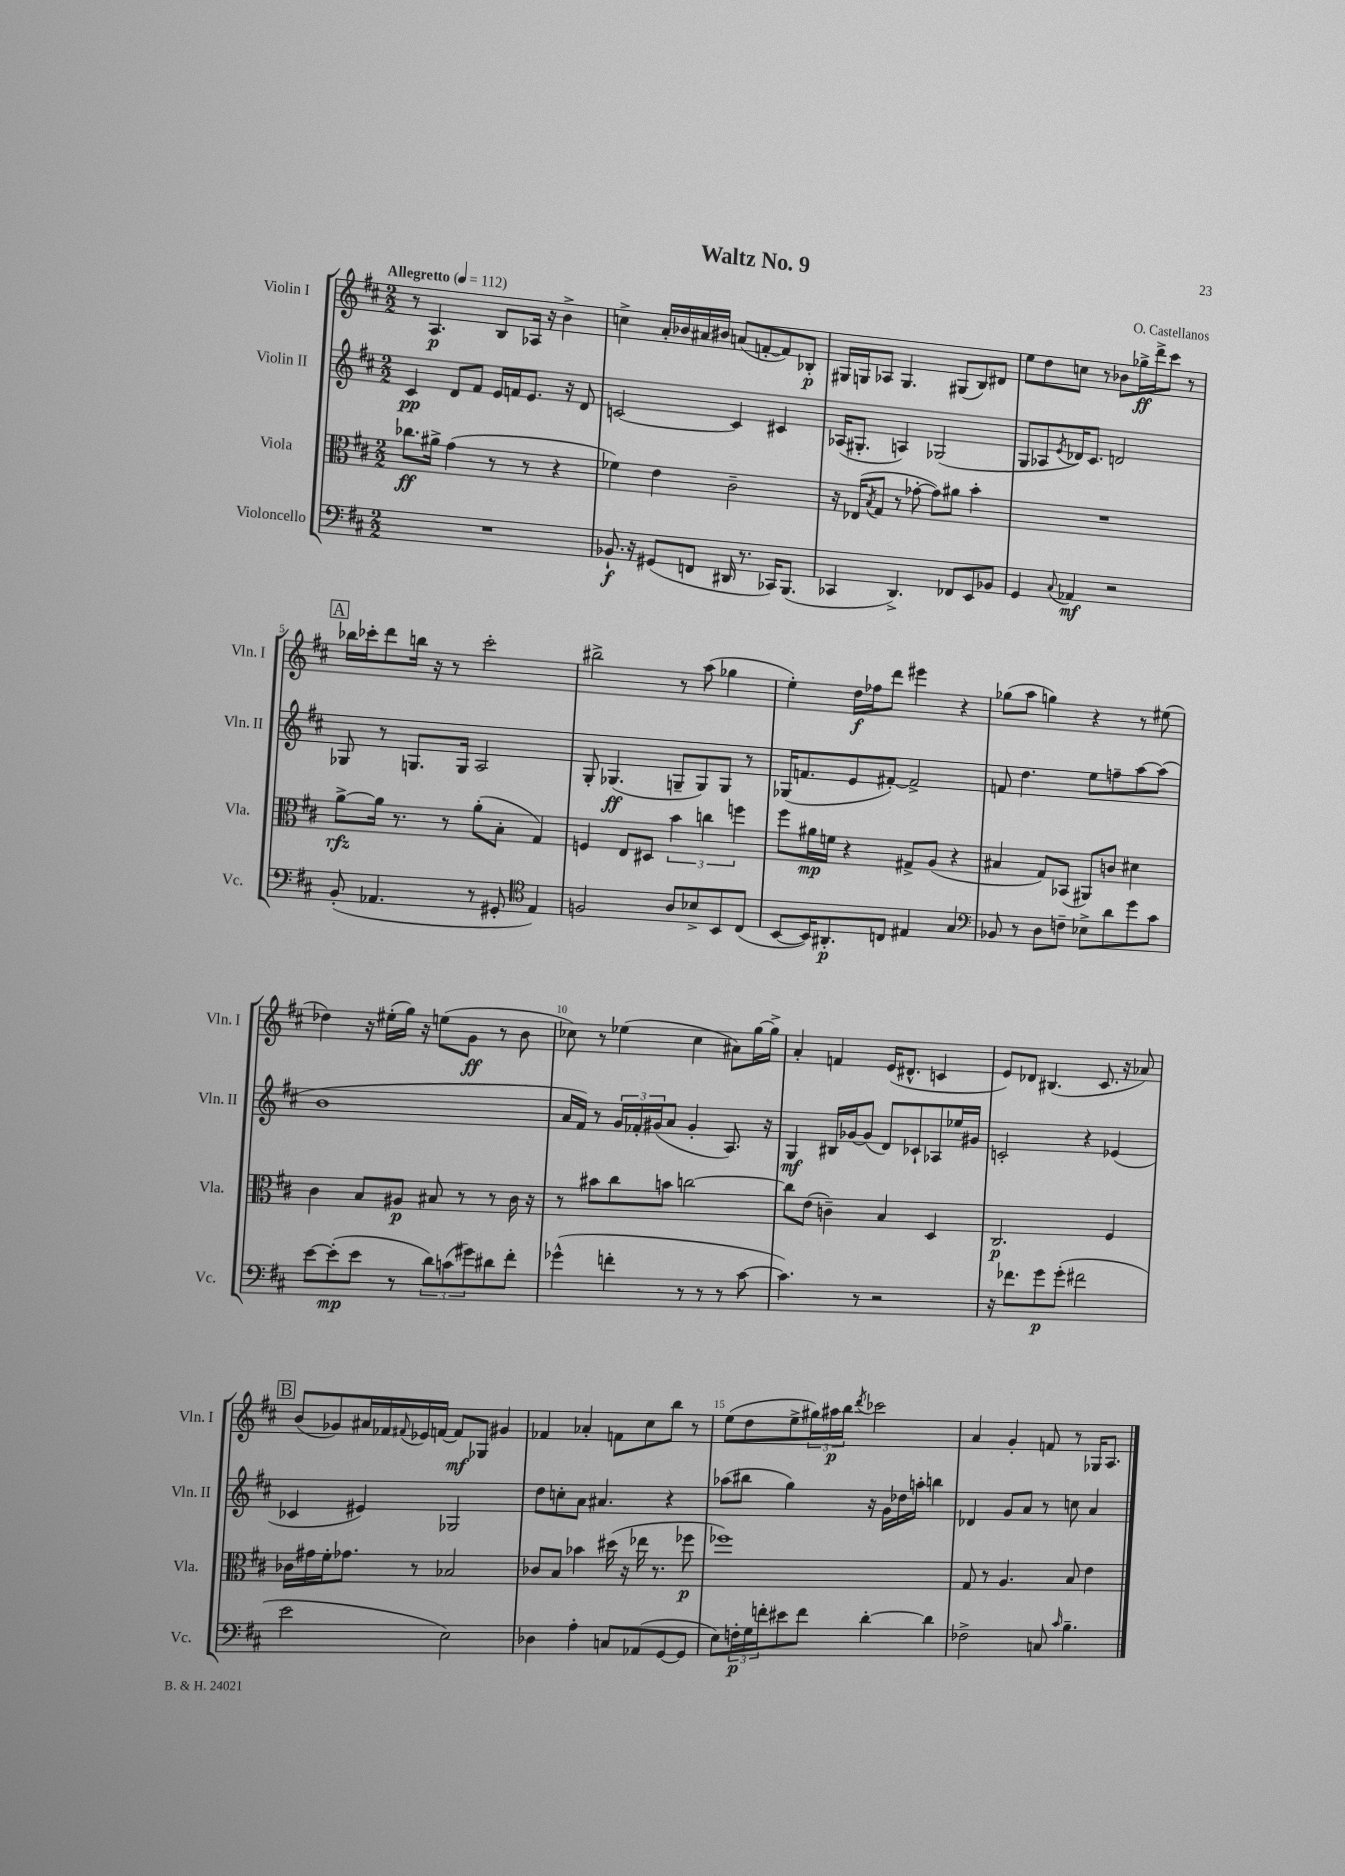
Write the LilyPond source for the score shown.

\header { title = "Waltz No. 9" composer = "O. Castellanos" }
<<
\new StaffGroup <<
\new Staff = "s0" \with { instrumentName = "Violin I" shortInstrumentName = "Vln. I" } {
    \clef treble \key d \major \numericTimeSignature \time 2/2 \tempo "Allegretto" 4 = 112
    r8 a4.\p b8 aes16 r16 b'4-> |
    c''4-> a'16-. bes'16 ais'16 bis'16 a'8( f'8~-. f'8) bes8-.\p |
    gis16 g16 aes8 g4. gis8( b8) dis'8 |
    e''8 d''8 c''8 r8 bes'8 ges''16->\ff d'''16-> cis'''8 r8 |
    \mark \markup { \box "A" } bes''16 ces'''16-. d'''8 b''16 r16 r8 ces'''2-. |
    bis''2-> r8 a''8( ges''4 |
    e''4-.) d''16\f fes''16 d'''8 eis'''4 r4 |
    ges''8( a''8 g''4) r4 r8 eis''8( |
    des''4) r16 eis''16-.( g''16) r16 e''8( g'8\ff r8 b'8 |
    ces''8) r8 ees''4( ces''4 ais'8) g''16~ g''16-> |
    a'4-. f'4 e'16( dis'8.-^ c'4 |
    e'8) des'8 bis4.( cis'8. r16 aes'8) |
    \mark \markup { \box "B" } b'8( ges'8) ais'16 fes'16 \appoggiatura { fis'8 } ees'16 f'16~ f'8\mf ges8 gis'4 |
    fes'4 aes'4-. f'8 cis''8 b''8 r8 |
    e''8( d''8 e''8-> \tuplet 3/2 { gis''16) ais''16\p b''16 } \acciaccatura { d'''8 } ces'''2 |
    a'4 g'4-. f'8 r8 ges16 a8. \bar "|." |
}
\new Staff = "s1" \with { instrumentName = "Violin II" shortInstrumentName = "Vln. II" } {
    \clef treble \key d \major \numericTimeSignature \time 2/2
    cis'4\pp d'8 fis'8 e'16 f'16 e'8. r16 d'8 |
    c'2~ c'4 cis'4 |
    aes16( gis8.-. a4) ges2( |
    g8 aes8 \acciaccatura { e'8 } des'16) cis'8. d'2 |
    \mark \markup { \box "A" } ges8 r8 g8. g16 a2 |
    g8-. ges4.\ff( g8-- g8) g8 r8 |
    ges16( f'8. e'8 fis'8~-.) fis'2-> |
    f'8 d''4. e''8 f''8-- a''8~ a''8( |
    b'1 |
    a'16 fis'16) r8 \tuplet 3/2 { g'16 fes'16-. gis'16( } a'8 gis'4-. a8.) r16 |
    g4\mf bis16 ges'16~ ges'8( d'8) ces'8-! aes8 ees''16 gis'16 |
    c'2-. r4 ees'4( |
    \mark \markup { \box "B" } ces'4 eis'4) ges2 |
    d''8 c''8-. a'8 ais'4. r4 |
    aes''8( bis''8 g''4) r16 g'16 des''16 a''16-. b''4 |
    des'4 g'8 a'8 r8 c''8 a'4 \bar "|." |
}
\new Staff = "s2" \with { instrumentName = "Viola" shortInstrumentName = "Vla." } {
    \clef alto \key d \major \numericTimeSignature \time 2/2
    ces''8.\ff ais'16-> g'4( r8 r8 r4 |
    fes'4) e'4 cis'2-- |
    r16 ees16( \acciaccatura { b8 } g8 r8 ges'8~-. ges'8) ais'8 b'4-. |
    R1 |
    \mark \markup { \box "A" } a'8~->\rfz a'16 r8. r8 a'8-.( b8-. g4) |
    f4 e8 dis8 \tuplet 3/2 { b'4 c''4 f''4 } |
    fis''8 ais'16\mp f'16 r4 gis8-> a8( r4 |
    bis4 g8) bes,8( ais,8) c'8 dis'4 |
    cis'4 b8 ais8\p bis8 r8 r8 cis'16 r16 |
    r8 bis'8 cis''8 b'8 c''2~ |
    c''8 e'8( c'4--) b4 d4 |
    cis2.\p fis4 |
    \mark \markup { \box "B" } ces'16 gis'16 fis'16-. ges'8. r8 bes2 |
    ces'8 b8 bes'4 dis''16( r16 ees''16 r8. fes''8\p |
    fes''1) |
    g8 r8 a4. b8 e'4 \bar "|." |
}
\new Staff = "s3" \with { instrumentName = "Violoncello" shortInstrumentName = "Vc." } {
    \clef bass \key d \major \numericTimeSignature \time 2/2
    R1 |
    bes,8.-!\f r16 gis,8( f,8 dis,16 r8. ces,16) b,,8.( |
    ces,4 d,4.->) fes,8 e,8 bes,8 |
    g,4 \appoggiatura { cis8 } aes,4\mf r2 |
    \mark \markup { \box "A" } b,8-.( aes,4. r8 gis,8-. \clef tenor e4) |
    f2 a8 bes8-> b,8 cis8( |
    b,8~ b,16) ais,8.-.\p c8 eis4 g4 |
    \clef bass bes,8 r8 d8 f8-- ees8-> d'8 g'8 cis'8 |
    e'8~ e'8-.\mp( e'8 r8 \tuplet 3/2 { d'8) c'8( gis'8) } dis'8 fis'8-. |
    ges'4-^( f'4-. r8 r8 r8 cis'8~ |
    cis'4.) r8 r2 |
    r16 fes'8. g'8\p g'8-.( fis'2 |
    \mark \markup { \box "B" } e'2 e2) |
    des4 a4-. c8 aes,8( g,8~ g,8 |
    e8) \tuplet 3/2 { f16-.\p g16 f'16-. } eis'8 f'8 d'4~-. d'4 |
    fes2-> c8 \grace { cis'16 } b4.-- \bar "|." |
}
>>
>>
\layout { \context { \Score \override BarNumber.break-visibility = ##(#f #t #t) barNumberVisibility = #(every-nth-bar-number-visible 5) } }
